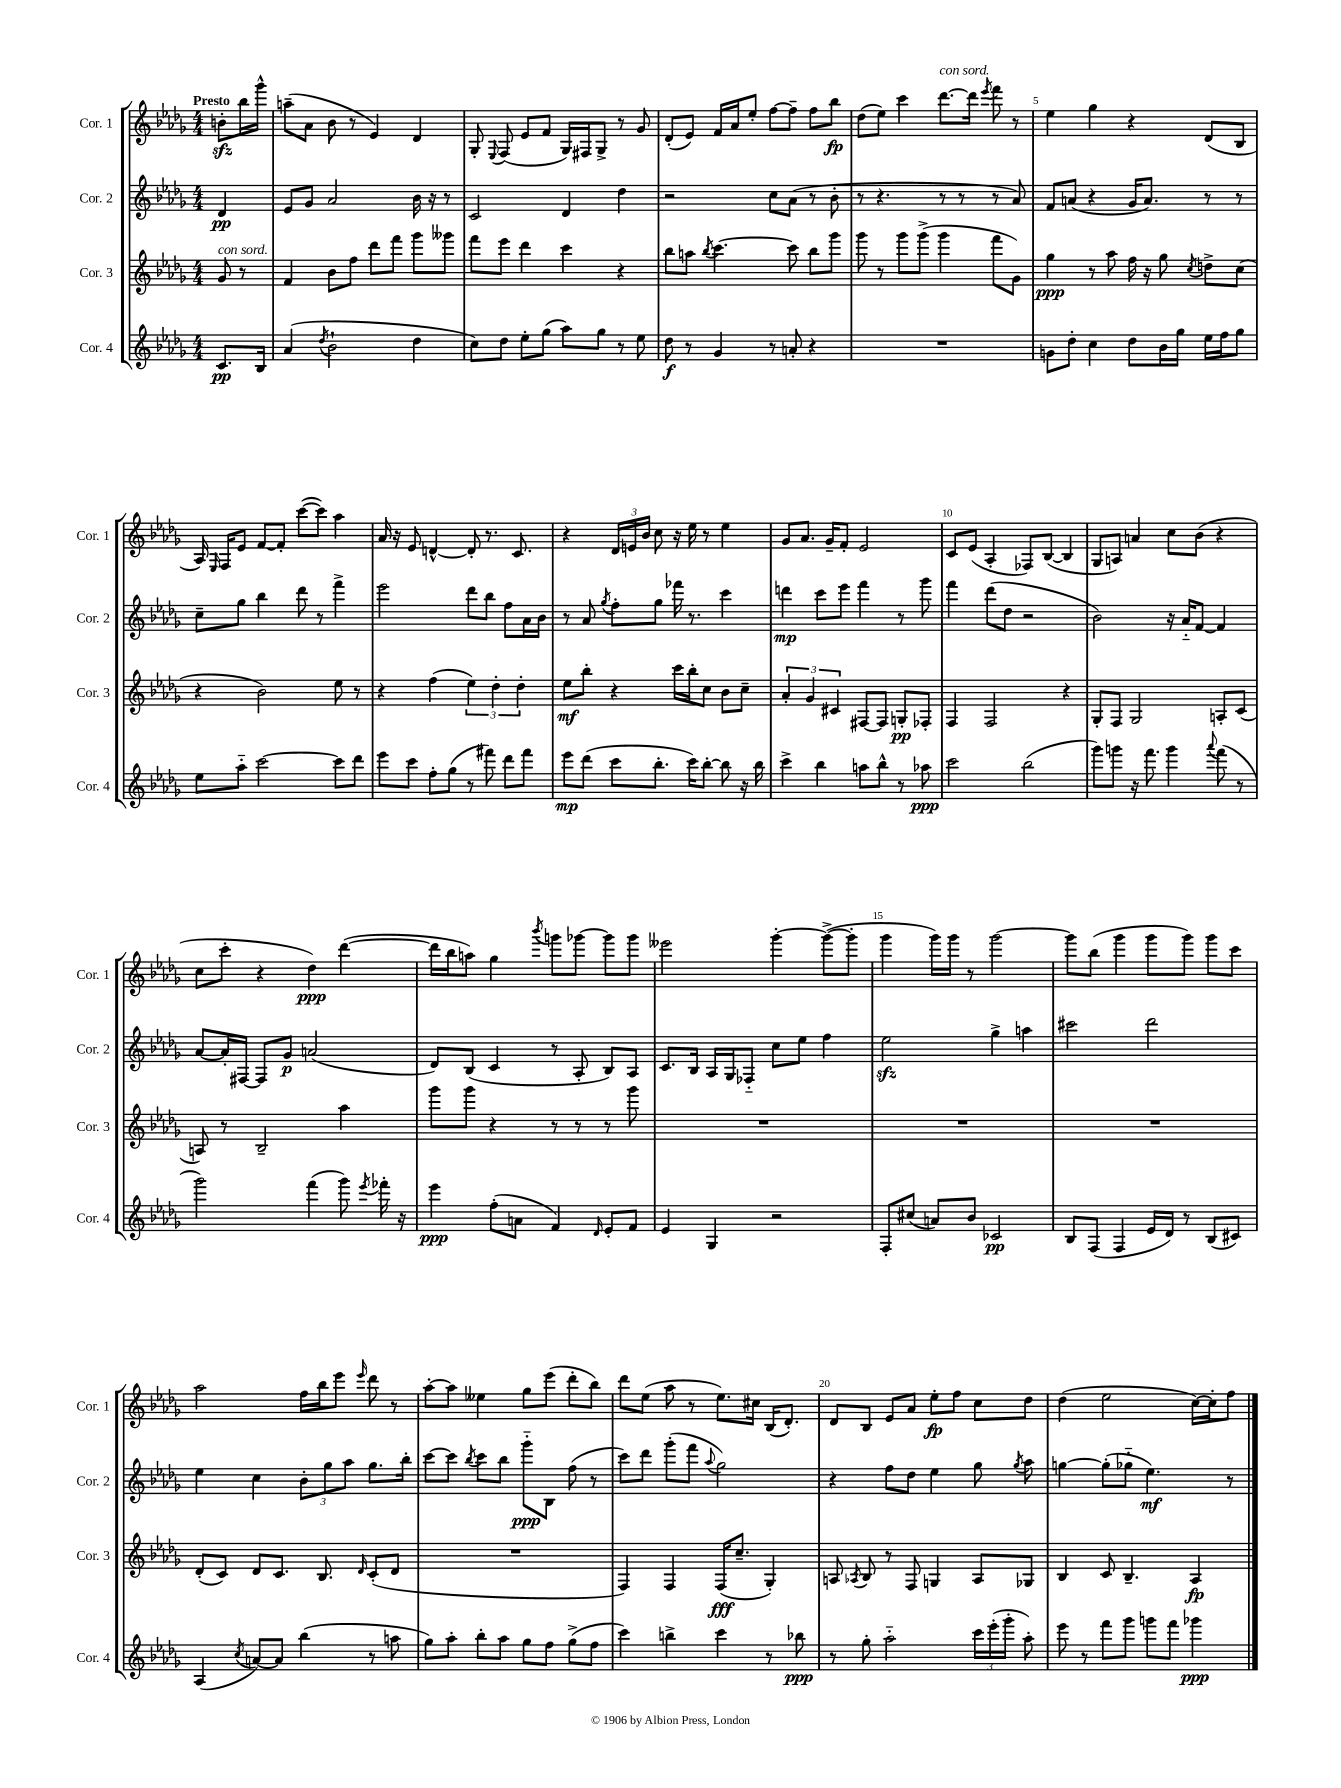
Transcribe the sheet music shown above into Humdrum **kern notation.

**kern	**kern	**kern	**kern
*staff4	*staff3	*staff2	*staff1
*clefG2	*clefG2	*clefG2	*clefG2
*k[b-e-a-d-g-]	*k[b-e-a-d-g-]	*k[b-e-a-d-g-]	*k[b-e-a-d-g-]
*M4/4	*M4/4	*M4/4	*M4/4
8.c	8g-	4d-	8b'
.	8r	.	16bb-
16B-	.	.	16ggg-^^
=	=	=	=
(4a-	4f	8e-	(8aa~
.	.	8g-	8a-
8qdd-	.	.	.
2b-`	8b-	2a-	8b-
.	8ff	.	8r
.	8ddd-	.	4e-)
.	8fff	.	.
4dd-	8ggg-	16b-	4d-
.	.	16r	.
.	8ggg--	8r	.
=	=	=	=
8cc)	8fff	2c	8G-'
.	.	.	8qqE-
8dd-	8eee-	.	(8F
8ee-'	4ddd-	.	8e-
(8gg-	.	.	8f
8aa-)	4ccc	4d-	16G-)
.	.	.	16F#
8gg-	.	.	8G-^
8r	4r	4dd-	8r
8ee-	.	.	8g-
=	=	=	=
8dd-	8bb-	2r	(8d-'
8r	8aa	.	8e-)
.	8qbb-	.	.
4g-	[4.ccc	.	16f
.	.	.	16a-
.	.	.	8ee-'
8r	.	8cc	[8ff
8a'	8ccc]	(8a-	8ff~]
4r	8bb-	8r	8ff
.	8ggg-	8b-'	8bb-
=	=	=	=
1r	8ggg-	8r	(8dd-
.	8r	4.r	8ee-)
.	8ggg-	.	4ccc
.	(8ggg-^	.	.
.	4ggg-	8r	[8.ddd-
.	.	8r	.
.	.	.	16ddd-]
.	.	.	8qeee-
.	8fff	8r	8fff
.	8g-)	8a-)	8r
=	=	=	=
8g	4gg-	8f	4ee-
8dd-'	.	(8a	.
4cc	8r	4r	4gg-
.	8aa-	.	.
8dd-	16ff	16g-	4r
.	16r	8.a)	.
16b-	8gg-	.	.
16gg-	.	.	.
.	8qcc	.	.
16ee-	8dd^	8r	(8d-
16ff	.	.	.
8gg-	(8cc	8r	8B-
=	=	=	=
8ee-	4r	8cc~	16A-)
.	.	.	16qqE-
.	.	.	16F
8aa-'~	.	8gg-	8e-
[2ccc	2b-)	4bb-	[8f
.	.	.	8f']
.	.	8ddd-	([8ccc
.	.	8r	8ccc])
8ccc]	8ee-	4fff^	4aa-
8ddd-	8r	.	.
=	=	=	=
8eee-	4r	2eee-	16a-
.	.	.	16r
8ccc	.	.	8e-
8ff'	(4ff	.	[4d^^
(8gg-	.	.	.
8r	6ee-)	8ddd-	8d']
8fff#)	.	8bb-	8.r
.	6dd-'	.	.
8ddd-	.	8ff	.
.	.	.	8.c
.	6dd-'	.	.
8fff#	.	16a-	.
.	.	16b-	.
=	=	=	=
8eee-	8ee-	8r	4r
(8ddd-	8bb-'	8a-	.
.	.	8qgg-	.
8ccc	4r	8ff'	24d-
.	.	.	24e
.	.	.	24b-
8.bb-'	.	8gg-	8cc
.	16ccc	16fff-	16r
16ccc)	16bb-'	8.r	16ee-
[8bb-'	8cc	.	8r
8bb-]	8b-	4ccc	4ee-
16r	8cc~	.	.
16bb-	.	.	.
=	=	=	=
4ccc^	6a-'	4ddd	8g-
.	.	.	8.a-
.	6g-	.	.
4bb-	.	8ccc	.
.	.	.	16g-~
.	6c#	.	.
.	.	8eee-	8f'
8aa	[8F#	4fff	2e-
8bb-^^	8F#]	.	.
8r	8G'	8r	.
8aa-	8F-'	8ggg-	.
=	=	=	=
2ccc	4F	4fff	8c
.	.	.	(8e-
.	2F	(8ddd-	4A-'
.	.	8dd-	.
(2bb-	.	2r	8F-)
.	.	.	([8B-
.	4r	.	4B-]
=	=	=	=
8ggg-)	8G-'	2b-)	8G-
8ggg	8F	.	8A)
16r	2G-	.	4a
8.fff	.	.	.
4ggg	.	16r	8cc
.	.	16a-'~	.
.	.	[8f	(8b-
8qqaaa-	.	.	.
(8fff	8A'	4f]	4r
8r	(8c	.	.
=	=	=	=
2ggg-)	8A)	[8a-	8cc
.	8r	16a-']	8ccc'
.	.	[16F#	.
.	2B-~	8F#]	4r
.	.	8g-	.
(4fff	.	(2a	4dd-)
8ggg-)	4aa-	.	([4ddd-
8qeee-	.	.	.
16fff-'	.	.	.
16r	.	.	.
=	=	=	=
4eee-	8ggg-	8d-)	16ddd-]
.	.	.	16bb-
.	8ggg-	(8B-	8aa)
(8ff'	4r	4c	4gg-
8a	.	.	.
.	.	.	8qbbb-
4f)	8r	8r	8ggg
.	8r	8A-'	[8ggg-
16qqd-	.	.	.
8e-'	8r	8B-)	8ggg-]
8f	8ggg-	8A-	8ggg-
=	=	=	=
4e-	1r	8.c	2eee--
.	.	16B-	.
4G-	.	16A-	.
.	.	16G-	.
.	.	8F-'~	.
2r	.	8cc	[4ggg-'
.	.	8ee-	.
.	.	4ff	(8ggg-^_
.	.	.	8ggg-']
=	=	=	=
8F'	1r	2ee-	4ggg-
(8cc#	.	.	.
8a)	.	.	16ggg-)
.	.	.	16ggg-
8b-	.	.	8r
2c-	.	4gg-^	[2ggg-
.	.	4aa	.
=	=	=	=
8B-	1r	2ccc#	8ggg-]
(8F	.	.	(8bb-
4F	.	.	4ggg-
16e-	.	2ddd-	8ggg-
16d-)	.	.	.
8r	.	.	8ggg-)
(8B-	.	.	8ggg-
8c#)	.	.	8ccc
=	=	=	=
(4A-	(8d-'	4ee-	2aa-
.	8c)	.	.
8qcc	.	.	.
[8a)	8d-	4cc	.
8a]	8.c	.	.
(4bb-	.	12b-'	16ff
.	8.B-	.	16bb-
.	.	12gg-	.
.	.	.	8eee-
.	.	12aa-	.
.	16qqd-	.	16qqeee-
8r	(8c'	8.gg-	8ddd-
8aa	8d-	.	8r
.	.	16bb-'	.
=	=	=	=
8gg-)	1r	[8ccc	[8aa-'
8aa-'	.	8ccc]	8aa-]
.	.	8qbb-	.
8bb-'	.	8ccc	4ee--
8aa-	.	8bb-	.
8gg-	.	8ggg-'~	8gg-
8ff	.	8B-	(8eee-
(8gg-^	.	(8ff	8ddd-'
8ff	.	8r	8bb-)
=	=	=	=
4ccc)	4F)	8ccc)	8ddd-
.	.	8ddd-	(8ee-
4bb^	4F	(8ggg-'	8aa-
.	.	8fff	8r
.	.	8qqaa-	.
4ccc	(16F	2gg-)	8.ee-)
.	8.cc~	.	.
.	.	.	16cc#
8r	4G-')	.	(16B-
.	.	.	8.d-')
8bb-	.	.	.
=	=	=	=
8r	8A	4r	8d-
.	8qA-	.	.
8gg-'	8B-	.	8B-
2aa-'~	8r	8ff	8e-
.	8F	8dd-	8a-
.	4G	4ee-	8ee-'
.	.	.	8ff
24ccc	8A-	8gg-	8cc
(24eee-'	.	.	.
24ggg-'	.	.	.
.	.	8qgg-	.
8aa-')	8G-	8aa-	8dd-
=	=	=	=
8eee-	4B-	[4gg	(4dd-
8r	.	.	.
8fff	8c	(8gg']	2ee-
8ggg-	4.B-~	8gg-'~	.
8ggg	.	4.ee-)	.
8fff	.	.	.
4ggg-	4A-	.	[16cc)
.	.	.	16cc']
.	.	8r	8ff
==	==	==	==
*-	*-	*-	*-
